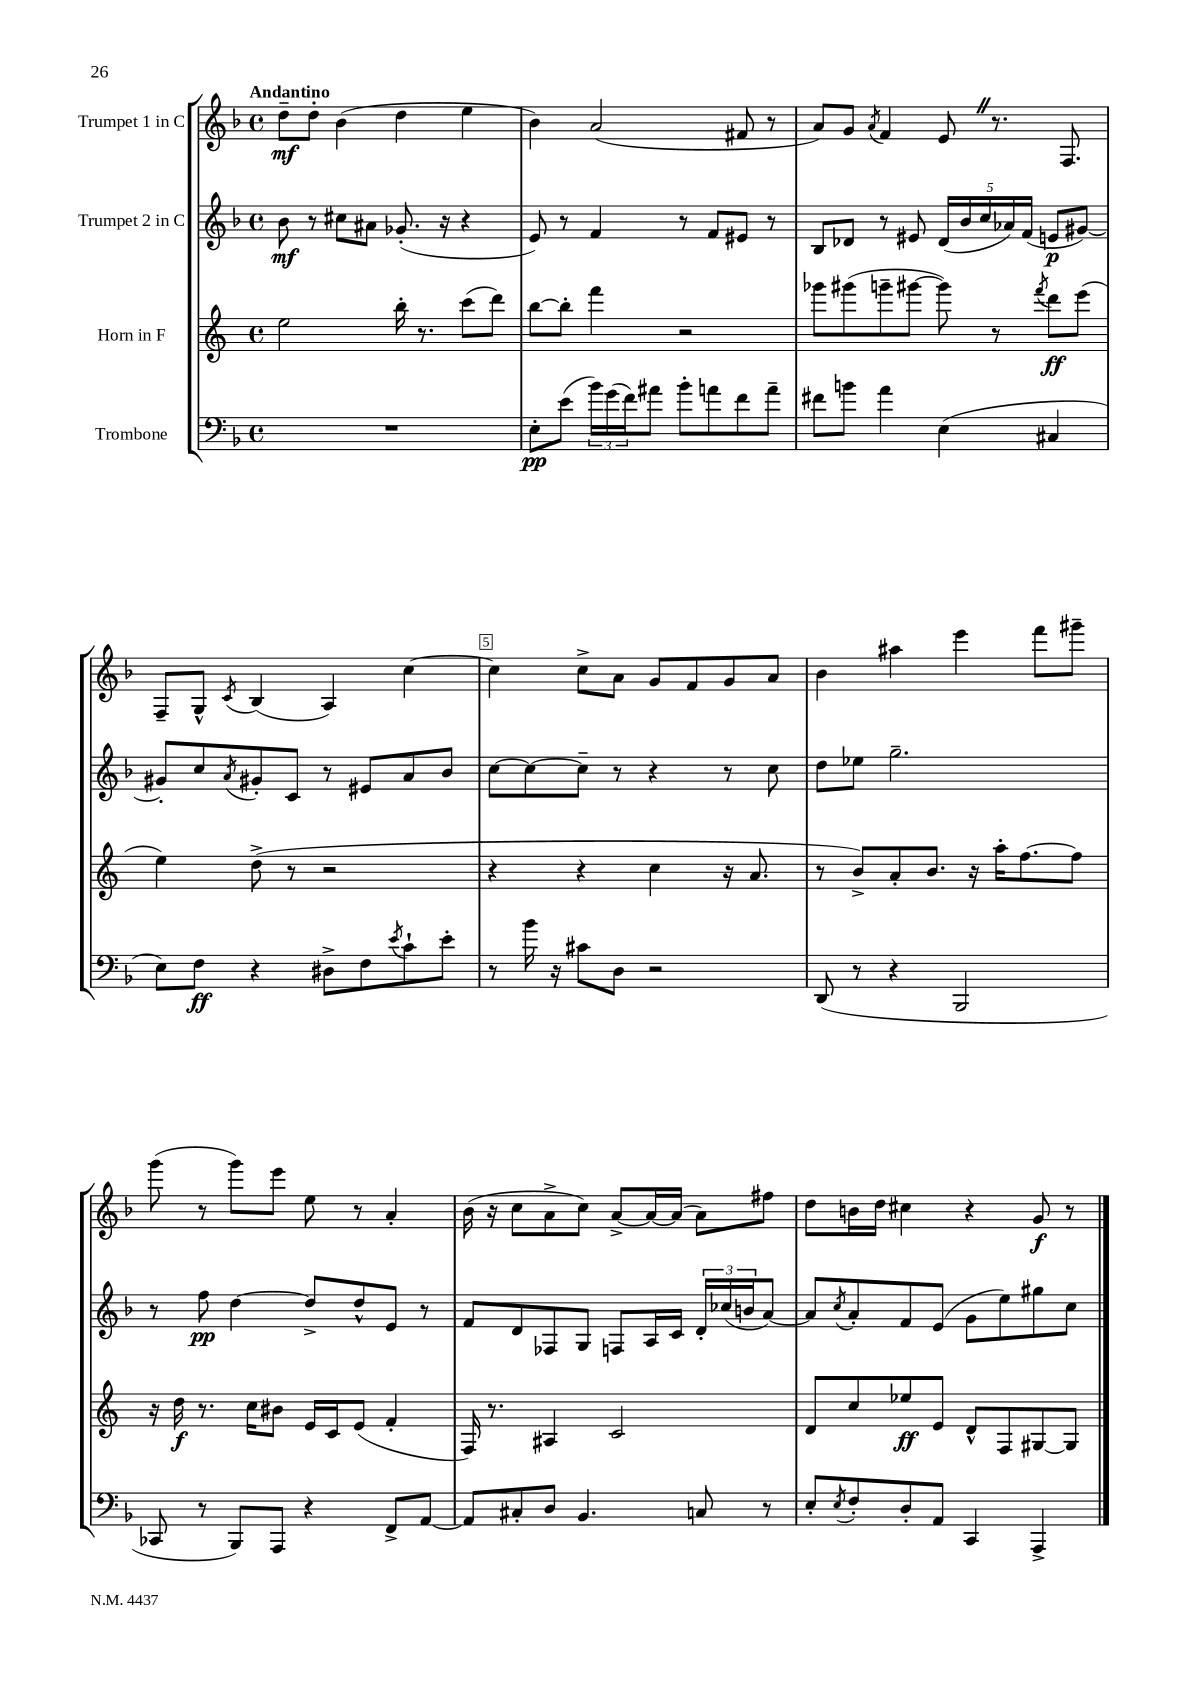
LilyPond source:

<<
\new StaffGroup <<
\new Staff = "s0" \with { instrumentName = "Trumpet 1 in C" } {
    \clef treble \key f \major \defaultTimeSignature \time 4/4 \tempo "Andantino"
    d''8--\mf d''8-. bes'4( d''4 e''4 |
    bes'4) a'2( fis'8 r8 |
    a'8) g'8 \acciaccatura { a'8 } f'4 e'8 \once \override BreathingSign.text = \markup { \musicglyph "scripts.caesura.straight" } \breathe r8. f8. |
    f8-- g8-^ \acciaccatura { c'8 } bes4( a4) c''4~ |
    c''4 c''8-> a'8 g'8 f'8 g'8 a'8 |
    bes'4 ais''4 e'''4 f'''8 gis'''8-- |
    g'''8( r8 g'''8) e'''8 e''8 r8 a'4-. |
    bes'16( r16 c''8 a'8-> c''8) a'8~-> a'16~ a'16( a'8) fis''8 |
    d''8 b'16 d''16 cis''4 r4 g'8\f r8 \bar "|." |
}
\new Staff = "s1" \with { instrumentName = "Trumpet 2 in C" } {
    \clef treble \key f \major \defaultTimeSignature \time 4/4
    bes'8\mf r8 cis''8 ais'8 ges'8.-.( r16 r4 |
    e'8) r8 f'4 r8 f'8 eis'8 r8 |
    bes8 des'8 r8 eis'8 \tuplet 5/4 { des'16( bes'16 c''16 aes'16) f'16( } e'8\p gis'8~) |
    gis'8-. c''8 \acciaccatura { a'8 } gis'8-. c'8 r8 eis'8 a'8 bes'8 |
    c''8~ c''8~ c''8-- r8 r4 r8 c''8 |
    d''8 ees''8 g''2.-- |
    r8 f''8\pp d''4~ d''8-> d''8-^ e'8 r8 |
    f'8 d'8 fes8 g8 f8 a16 c'16 \tuplet 3/2 { d'16-. ces''16( b'16 } a'8~) |
    a'8 \acciaccatura { c''8 } a'8-. f'8 e'8( g'8 e''8) gis''8 c''8 \bar "|." |
}
\new Staff = "s2" \with { instrumentName = "Horn in F" } {
    \clef treble \key c \major \defaultTimeSignature \time 4/4
    e''2 b''16-. r8. c'''8( d'''8) |
    b''8~ b''8-. f'''4 r2 |
    ges'''8 gis'''8( g'''8-- gis'''8~ gis'''8) r8 \acciaccatura { f'''8 } d'''8\ff e'''8( |
    e''4) d''8->( r8 r2 |
    r4 r4 c''4 r16 a'8. |
    r8 b'8->) a'8-. b'8. r16 a''16-. f''8.~ f''8 |
    r16 d''16\f r8. c''16 bis'8 e'16 c'16 e'8( f'4-. |
    f16) r8. ais4 c'2 |
    d'8 c''8 ees''8\ff e'8 d'8-^ f8 gis8~ gis8 \bar "|." |
}
\new Staff = "s3" \with { instrumentName = "Trombone" } {
    \clef bass \key f \major \defaultTimeSignature \time 4/4
    R1 |
    e8-.\pp e'8( \tuplet 3/2 { bes'16) g'16( f'16) } ais'8 bes'8-. a'8 f'8 a'8-- |
    fis'8 b'8 a'4 e4( cis4 |
    e8) f8\ff r4 dis8-> f8 \acciaccatura { e'8 } c'8-! e'8-. |
    r8 bes'16 r16 cis'8 d8 r2 |
    d,8( r8 r4 bes,,2 |
    ces,8 r8 bes,,8) a,,8 r4 f,8-> a,8~ |
    a,8 cis8-. d8 bes,4. c8 r8 |
    e8-. \acciaccatura { e8 } f8-. d8-. a,8 c,4 a,,4-> \bar "|." |
}
>>
>>
\layout { \context { \Score \override BarNumber.break-visibility = ##(#f #t #t) barNumberVisibility = #(every-nth-bar-number-visible 5) \override BarNumber.stencil = #(make-stencil-boxer 0.1 0.3 ly:text-interface::print) } }
